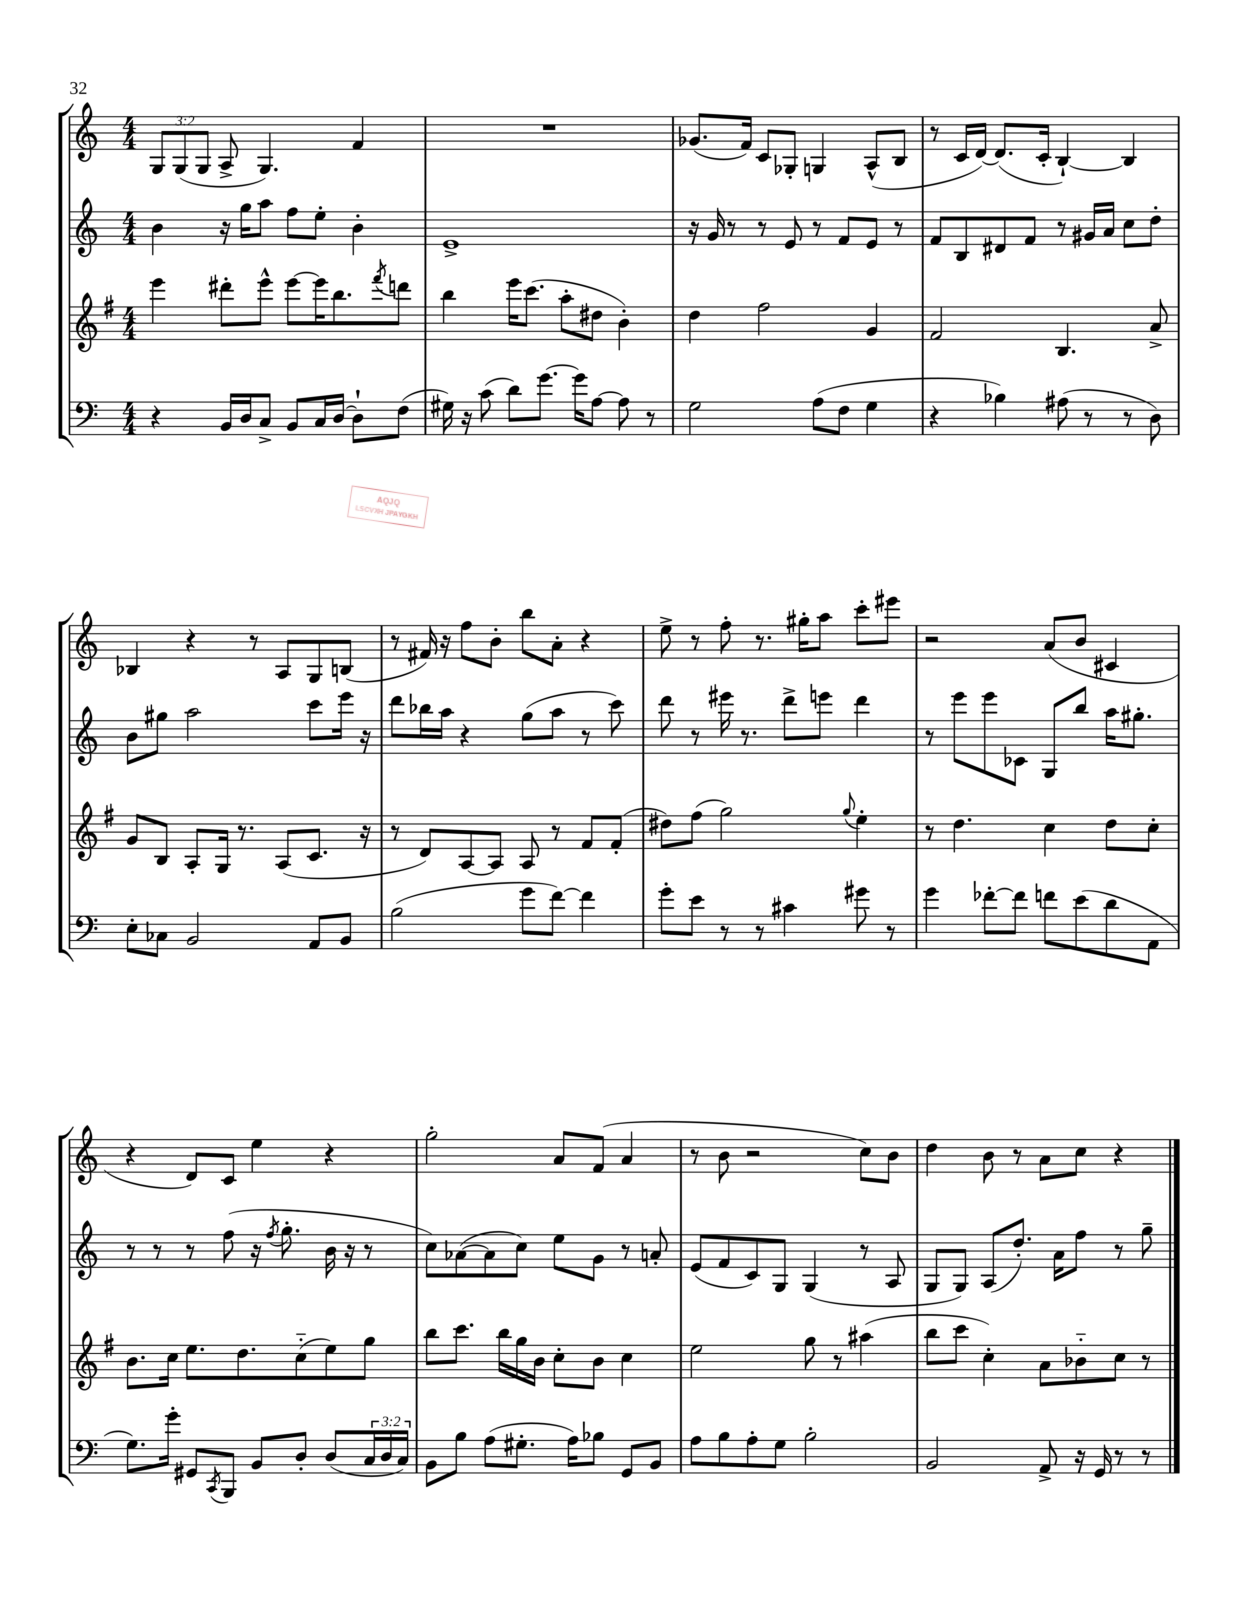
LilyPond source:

<<
\new StaffGroup <<
\new Staff = "s0" {
    \clef treble \key c \major \numericTimeSignature \time 4/4 \override Staff.TupletNumber.text = #tuplet-number::calc-fraction-text
    \tuplet 3/2 { g8 g8( g8 } a8-> g4.) f'4 |
    R1 |
    ges'8.( f'16) c'8 ges8-. g4 a8-^( b8 |
    r8 c'16 d'16~) d'8.( c'16-. b4~-!) b4 |
    bes4 r4 r8 a8 g8 b8( |
    r8 fis'16) r16 f''8 b'8-. b''8 a'8-. r4 |
    e''8-> r8 f''8-. r8. gis''16-. a''8 c'''8-. eis'''8 |
    r2 a'8( b'8 cis'4 |
    r4 d'8) c'8 e''4 r4 |
    g''2-. a'8 f'8( a'4 |
    r8 b'8 r2 c''8) b'8 |
    d''4 b'8 r8 a'8 c''8 r4 \bar "|." |
}
\new Staff = "s1" {
    \clef treble \key c \major \numericTimeSignature \time 4/4
    b'4 r16 g''16 a''8 f''8 e''8-. b'4-. |
    e'1-> |
    r16 g'16 r8 r8 e'8 r8 f'8 e'8 r8 |
    f'8 b8 dis'8 f'8 r8 gis'16 a'16 c''8 d''8-. |
    b'8 gis''8 a''2 c'''8 e'''16 r16 |
    d'''8 bes''16 a''16 r4 g''8( a''8 r8 c'''8) |
    d'''8 r8 eis'''16 r8. d'''8-> e'''8 d'''4 |
    r8 e'''8 e'''8 ces'8 g8 b''8 a''16 gis''8.-. |
    r8 r8 r8 f''8( r16 \acciaccatura { f''8 } g''8.-. b'16 r16 r8 |
    c''8) aes'8~( aes'8 c''8) e''8 g'8 r8 a'8-. |
    e'8( f'8 c'8) g8 g4( r8 a8 |
    g8 g8) a8( d''8.-.) a'16 f''8 r8 g''8-- \bar "|." |
}
\new Staff = "s2" {
    \clef treble \key g \major \numericTimeSignature \time 4/4
    e'''4 dis'''8-. e'''8-^ e'''8~ e'''16 b''8. \acciaccatura { fis'''8 } d'''8 |
    b''4 e'''16 c'''8.( a''8-. dis''8 b'4-.) |
    d''4 fis''2 g'4 |
    fis'2 b4. a'8-> |
    g'8 b8 a8-. g16 r8. a8( c'8. r16 |
    r8 d'8) a8~ a8 a8 r8 fis'8 fis'8-.( |
    dis''8) fis''8( g''2) \appoggiatura { g''8 } e''4-. |
    r8 d''4. c''4 d''8 c''8-. |
    b'8. c''16 e''8. d''8. c''8-_( e''8) g''8 |
    b''8 c'''8. b''16 g''16 b'16 c''8-. b'8 c''4 |
    e''2 g''8 r8 ais''4( |
    b''8 c'''8 c''4-.) a'8 bes'8-_ c''8 r8 \bar "|." |
}
\new Staff = "s3" {
    \clef bass \key c \major \numericTimeSignature \time 4/4 \override Staff.TupletNumber.text = #tuplet-number::calc-fraction-text
    r4 b,16 d16 c8-> b,8 c16 d16~ d8-! f8( |
    gis16) r16 c'8( d'8) g'8.~ g'16 a8~ a8 r8 |
    g2 a8( f8 g4 |
    r4 bes4) ais8( r8 r8 d8) |
    e8-. ces8 b,2 a,8 b,8 |
    b2( g'8 f'8~) f'4 |
    g'8-. e'8 r8 r8 cis'4 gis'8 r8 |
    g'4 fes'8~-. fes'8 f'8 e'8( d'8 a,8 |
    g8.) g'16-. gis,8 \acciaccatura { c,8 } b,,8 b,8 d8-. d8( \tuplet 3/2 { c16 d16 c16) } |
    b,8 b8 a8( gis8.-. a16) bes8 g,8 b,8 |
    a8 b8 a8-. g8 b2-. |
    b,2 a,8-> r16 g,16 r8 r8 \bar "|." |
}
>>
>>
\layout { \context { \Score \remove "Bar_number_engraver" } }
